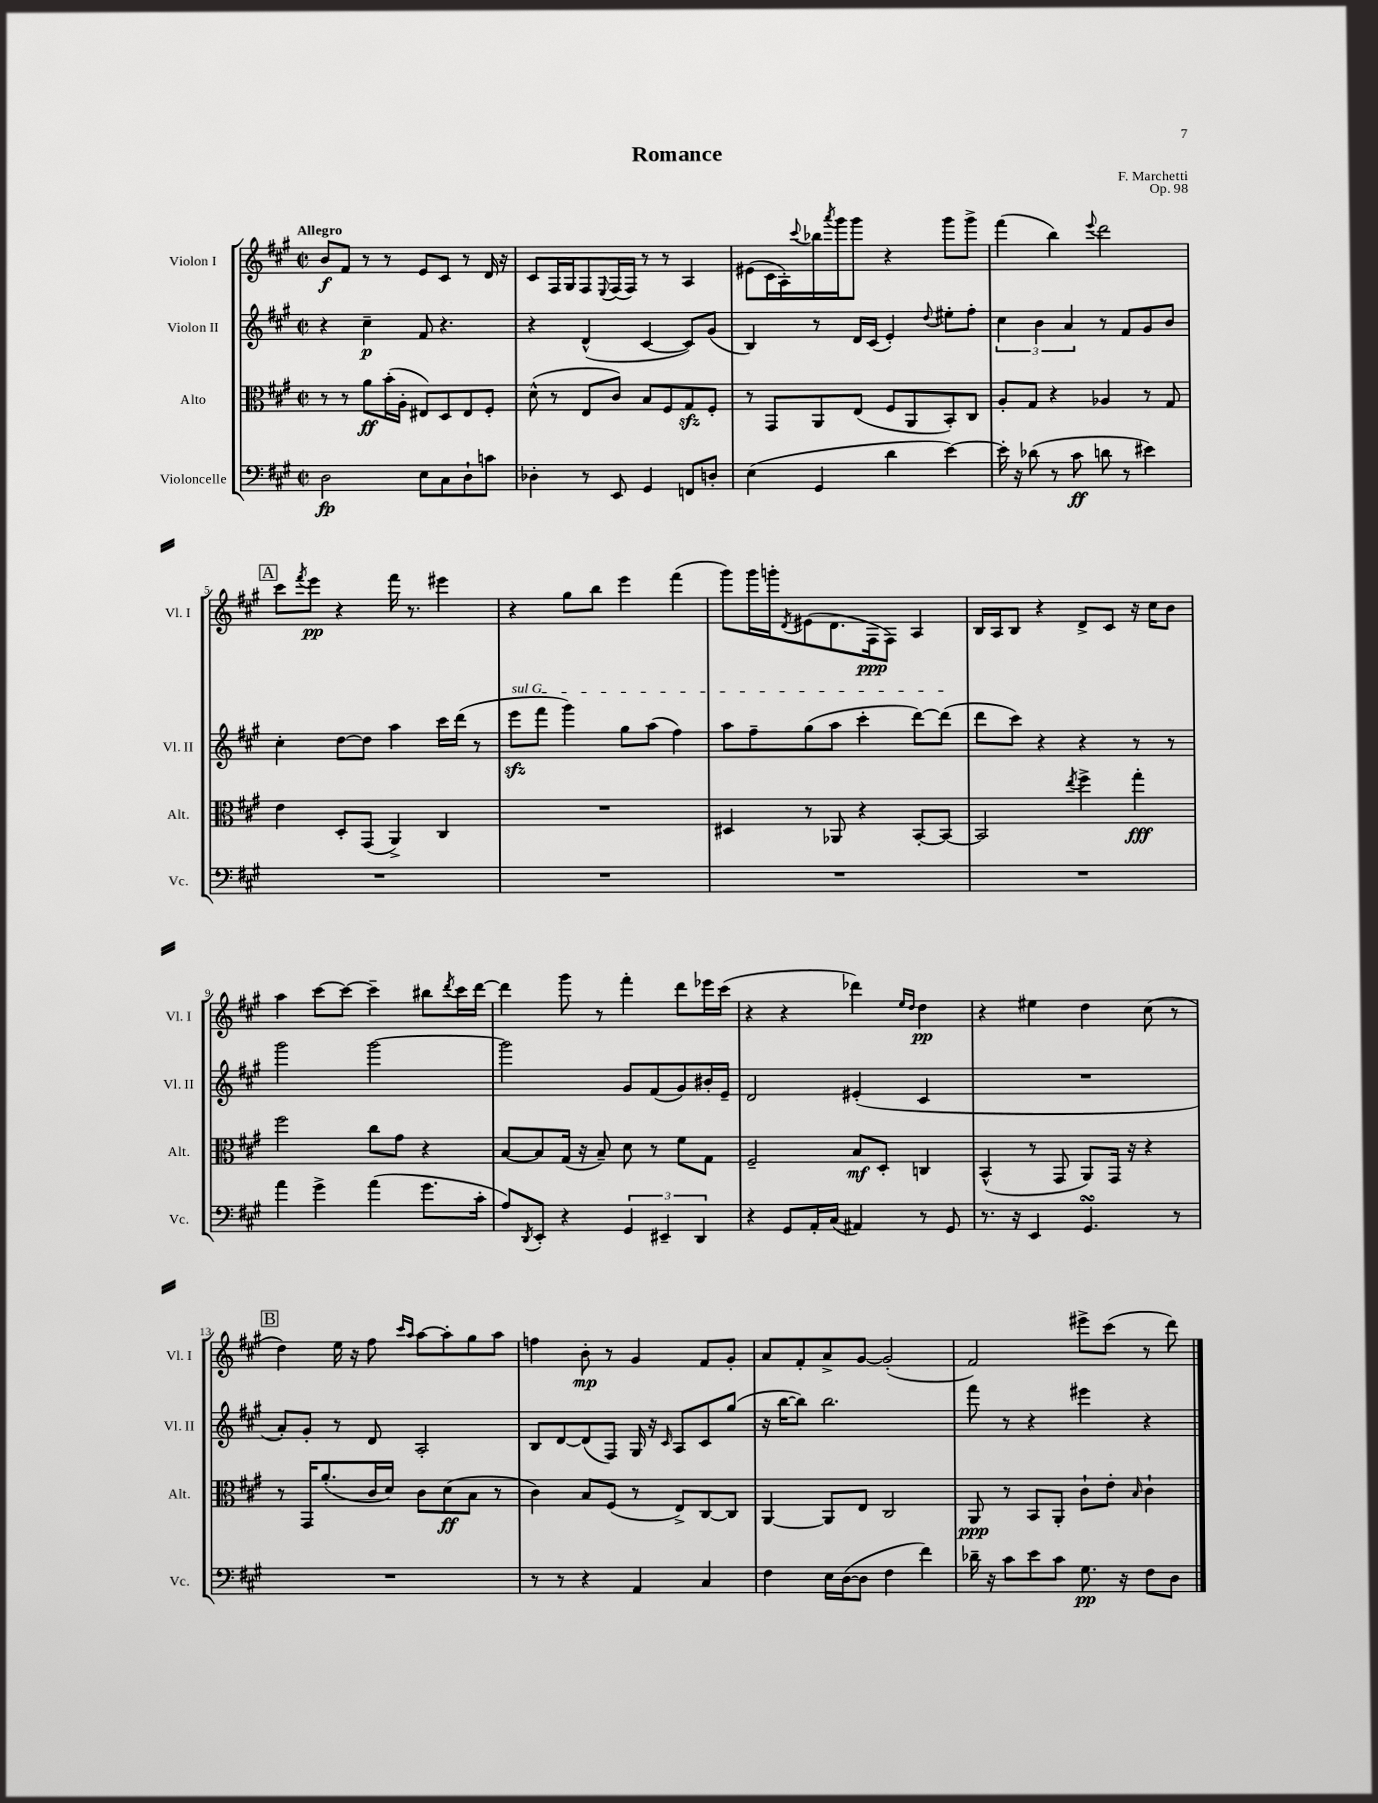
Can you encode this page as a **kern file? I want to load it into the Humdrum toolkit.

**kern	**dynam	**kern	**dynam	**kern	**dynam	**kern	**dynam
*part4	*part4	*part3	*part3	*part2	*part2	*part1	*part1
*staff4	*staff4	*staff3	*staff3	*staff2	*staff2	*staff1	*staff1
*I"Violoncelle	*	*I"Alto	*	*I"Violon II	*	*I"Violon I	*
*I'Vc.	*	*I'Alt.	*	*I'Vl. II	*	*I'Vl. I	*
*clefF4	*	*clefC3	*	*clefG2	*	*clefG2	*
*k[f#c#g#]	*	*k[f#c#g#]	*	*k[f#c#g#]	*	*k[f#c#g#]	*
*M2/2	*	*M2/2	*	*M2/2	*	*M2/2	*
*met(c|)	*	*met(c|)	*	*met(c|)	*	*met(c|)	*
=1	=1	=1	=1	=1	=1	=1	=1
!	!	!	!	!	!	!LO:TX:a:B:t=Allegro	!
2D\	fp	8r	.	4r	.	8b/L	f
.	.	8r	.	.	.	8f#/J	.
.	.	8a\L	ff	4cc#~\	p	8r	.
.	.	(16b'\L	.	.	.	8r	.
.	.	16A'\JJ	.	.	.	.	.
8E\L	.	8E#X/L)	.	8f#/	.	8e/L	.
8C#\	.	8D/	.	4.r	.	8c#/J	.
8D`\	.	8E#/	.	.	.	8r	.
8cn\J	.	8F#'/J	.	.	.	16d/	.
.	.	.	.	.	.	16r	.
=2	=2	=2	=2	=2	=2	=2	=2
4D-X'\	.	(8d^^\	.	4r	.	8c#/L	.
.	.	8r	.	.	.	16F#/L	.
.	.	.	.	.	.	16G#/J	.
8r	.	8E/L	.	(4d^^/	.	8F#/	.
.	.	.	.	.	.	8qqE/	.
8EE/	.	8c#/J)	.	.	.	(16F#/L	.
.	.	.	.	.	.	16F#/JJ)	.
4GG#/	.	8B/L	.	[4c#/	.	8r	.
.	.	8F#/	.	.	.	8r	.
8FFn/L	.	8G#zz/	.	8c#/L])	.	4A/	.
8Dn'/J	.	8F#'/J	.	(8g#/J	.	.	.
=3	=3	=3	=3	=3	=3	=3	=3
(4E\	.	8r	.	4B/)	.	(8e#X\L	.
.	.	8GG#/L	.	.	.	16c#\L	.
.	.	.	.	.	.	16A'\)	.
.	.	.	.	.	.	8qqccc#/	.
4GG#/	.	8AA/	.	8r	.	16bb-X\	.
.	.	.	.	.	.	8qaaa/	.
.	.	.	.	.	.	16ggg#\J	.
.	.	(8E/J	.	16d/LL	.	8ggg#\J	.
.	.	.	.	(16c#/JJ	.	.	.
4d\	.	8F#/L	.	4e'/)	.	4r	.
.	.	8AA/	.	.	.	.	.
.	.	.	.	8qqdd/	.	.	.
[4e\)	.	8BB'/)	.	8ee#X'\L	.	8ggg#\L	.
.	.	8C#/J	.	8ff#'\J	.	8ggg#^\J	.
=4	=4	=4	=4	=4	=4	=4	=4
16e'\]	.	8A'/L	.	6cc#\	.	(4fff#\	.
16r	.	.	.	.	.	.	.
(8d-X\	.	8G#/J	.	.	.	.	.
.	.	.	.	6b\	.	.	.
8r	.	4r	.	.	.	4bb\)	.
.	.	.	.	6a/	.	.	.
8c#\	ff	.	.	.	.	.	.
.	.	.	.	.	.	8qqeee/	.
8dn\	.	4A-X/	.	8r	.	2ddd\	.
8r	.	.	.	8f#/L	.	.	.
4e#X\)	.	8r	.	8g#/	.	.	.
.	.	8G#/	.	8b/J	.	.	.
!!LO:LB:g=z
!!LO:REH:place=s1:t=A
=5	=5	=5	=5	=5	=5	=5	=5
1r	.	4e\	.	4cc#'\	.	8ccc#\L	.
.	.	.	.	.	.	8qfff#/	.
.	.	.	.	.	.	8eee\J	pp
.	.	8D'/L	.	[8dd\L	.	4r	.
.	.	(8GG#/J	.	8dd\J]	.	.	.
.	.	4AA^/)	.	4aa\	.	16fff#\	.
.	.	.	.	.	.	8.r	.
.	.	4C#/	.	16ccc#\LL	.	4eee#X\	.
.	.	.	.	(16ddd\JJ	.	.	.
.	.	.	.	8r	.	.	.
=6	=6	=6	=6	=6	=6	=6	=6
!	!	!	!	!LO:TX:a:i:t=sul G	!	!	!
1r	.	1r	.	8eeezz\L	.	4r	.
.	.	.	.	8fff#\J	.	.	.
.	.	.	.	4ggg#\)	.	8gg#\L	.
.	.	.	.	.	.	8bb\J	.
.	.	.	.	8gg#\L	.	4eee\	.
.	.	.	.	(8aa\J	.	.	.
.	.	.	.	4ff#\)	.	(4fff#\	.
=7	=7	=7	=7	=7	=7	=7	=7
1r	.	4D#X/	.	8aa\L	.	8ggg#\L)	.
.	.	.	.	8ff#~\	.	16ggg#\L	.
.	.	.	.	.	.	16gggn'\J	.
.	.	.	.	.	.	8qd/	.
.	.	8r	.	(8gg#\	.	(8e#X\	.
.	.	8AA-X/	.	8aa\J	.	8.d\	.
.	.	4r	.	4ccc#'\	.	.	.
.	.	.	.	.	.	16F#\k	ppp
.	.	.	.	.	.	8F#\J)	.
.	.	[8BB'/L	.	[8ddd\L)	.	4A/	.
.	.	8BB/J_	.	(8ddd\J]	.	.	.
=8	=8	=8	=8	=8	=8	=8	=8
1r	.	2BB/]	.	8ddd\L	.	16B/LL	.
.	.	.	.	.	.	16A/J	.
.	.	.	.	8ccc#\J)	.	8B/J	.
.	.	.	.	4r	.	4r	.
.	.	8qee/	.	.	.	.	.
.	.	4ff#^\	.	4r	.	8d^/L	.
.	.	.	.	.	.	8c#/J	.
.	.	4gg#'\	fff	8r	.	16r	.
.	.	.	.	.	.	16cc#\KL	.
.	.	.	.	8r	.	8b\J	.
!!LO:LB:g=z
=9	=9	=9	=9	=9	=9	=9	=9
4a\	.	2ff#\	.	2ggg#\	.	4aa\	.
4g#^\	.	.	.	.	.	[8ccc#\L	.
.	.	.	.	.	.	8ccc#\J_	.
(4a\	.	8cc#\L	.	[2ggg#\	.	4ccc#~\]	.
.	.	8g#\J	.	.	.	.	.
8.g#\L	.	4r	.	.	.	8bb#X\L	.
.	.	.	.	.	.	8qddd/	.
.	.	.	.	.	.	16ccc#\L	.
16c#'\Jk	.	.	.	.	.	[16ddd\JJ	.
=10	=10	=10	=10	=10	=10	=10	=10
8A/L)	.	[8B/L	.	2ggg#\]	.	4ddd\]	.
8qDD/	.	.	.	.	.	.	.
8EE'/J	.	8B/]	.	.	.	.	.
4r	.	(16G#/Jk	.	.	.	8ggg#\	.
.	.	16r	.	.	.	.	.
.	.	8B~/)	.	.	.	8r	.
6GG#/	.	8d\	.	8g#/L	.	4fff#'\	.
.	.	8r	.	(8f#/	.	.	.
6EE#X~/	.	.	.	.	.	.	.
.	.	8f#\L	.	8g#/)	.	8ddd\L	.
6DD/	.	.	.	.	.	.	.
.	.	8G#\J	.	16b#X'/L	.	16eee-X\L	.
.	.	.	.	16e~/JJ	.	(16ccc#\JJ	.
=11	=11	=11	=11	=11	=11	=11	=11
4r	.	2F#~/	.	2d/	.	4r	.
8GG#/L	.	.	.	.	.	4r	.
16AA'/L	.	.	.	.	.	.	.
(16C#/JJ	.	.	.	.	.	.	.
4AA#X/)	.	8B/L	mf	(4e#X'/	.	4ddd-X\)	.
.	.	8D'/J	.	.	.	.	.
.	.	.	.	.	.	16qqee/LL	.
.	.	.	.	.	.	16qqdd/JJ	.
8r	.	4Cn/	.	4c#/	.	4dd\	pp
8GG#/	.	.	.	.	.	.	.
=12	=12	=12	=12	=12	=12	=12	=12
8.r	.	(4BB^^/	.	1r	.	4r	.
16r	.	.	.	.	.	.	.
4EE/	.	8r	.	.	.	4ee#X\	.
.	.	8GG#/	.	.	.	.	.
4.GG#sSsS/	.	8AA/L)	.	.	.	4dd\	.
.	.	16GG#/Jk	.	.	.	.	.
.	.	16r	.	.	.	.	.
.	.	4r	.	.	.	(8cc#\	.
8r	.	.	.	.	.	8r	.
!!LO:LB:g=z
!!LO:REH:place=s1:t=B
=13	=13	=13	=13	=13	=13	=13	=13
1r	.	8r	.	8a'/L)	.	4dd\)	.
.	.	16GG#/KL	.	8g#'/J	.	.	.
.	.	(8.a'/	.	.	.	.	.
.	.	.	.	8r	.	16ee\	.
.	.	.	.	.	.	16r	.
.	.	16c#/L	.	8d/	.	8ff#\	.
.	.	16d/JJ)	.	.	.	.	.
.	.	.	.	.	.	16qqccc#/LL	.
.	.	.	.	.	.	16qqaa/JJ	.
.	.	8c#\L	.	2A'/	.	[8aa\L	.
.	.	(8d\	ff	.	.	8aa'\]	.
.	.	8B\J	.	.	.	8gg#\	.
.	.	8r	.	.	.	8aa\J	.
=14	=14	=14	=14	=14	=14	=14	=14
8r	.	4c#\)	.	8B/L	.	4ffn\	.
8r	.	.	.	[8d/	.	.	.
4r	.	8B/L	.	(8d/]	.	8b'\	mp
.	.	(8F#/J	.	8F#/J)	.	8r	.
4AA/	.	8r	.	16G#/	.	4g#/	.
.	.	.	.	16r	.	.	.
.	.	.	.	16qqc#/	.	.	.
.	.	8E^/L)	.	8A/L	.	.	.
4C#/	.	[8C#/	.	8c#/	.	8f#/L	.
.	.	8C#/J]	.	(8gg#/J	.	8g#'/J	.
=15	=15	=15	=15	=15	=15	=15	=15
4F#\	.	[4AA/	.	16r	.	8a/L	.
.	.	.	.	[16bb\KL	.	.	.
.	.	.	.	8bb\J])	.	8f#'/	.
16E\LL	.	8AA/L]	.	2.bb\	.	8a^/	.
([16D\J	.	.	.	.	.	.	.
8D\J]	.	8E/J	.	.	.	[8g#/J	.
4F#\	.	2C#/	.	.	.	(2g#'/]	.
4f#\)	.	.	.	.	.	.	.
=16	=16	=16	=16	=16	=16	=16	=16
16d-X~\	.	8AA/	ppp	8fff#\	.	2f#/)	.
16r	.	.	.	.	.	.	.
8c#\L	.	8r	.	8r	.	.	.
8e\	.	8BB/L	.	4r	.	.	.
8c#\J	.	8AA'/J	.	.	.	.	.
8.G#\	pp	8c#`\L	.	4eee#X\	.	8eee#X^\L	.
.	.	8e'\J	.	.	.	(8ccc#\J	.
16r	.	.	.	.	.	.	.
.	.	16qqB/	.	.	.	.	.
8F#\L	.	4c#`\	.	4r	.	8r	.
8D\J	.	.	.	.	.	8ddd\)	.
==	==	==	==	==	==	==	==
*-	*-	*-	*-	*-	*-	*-	*-
